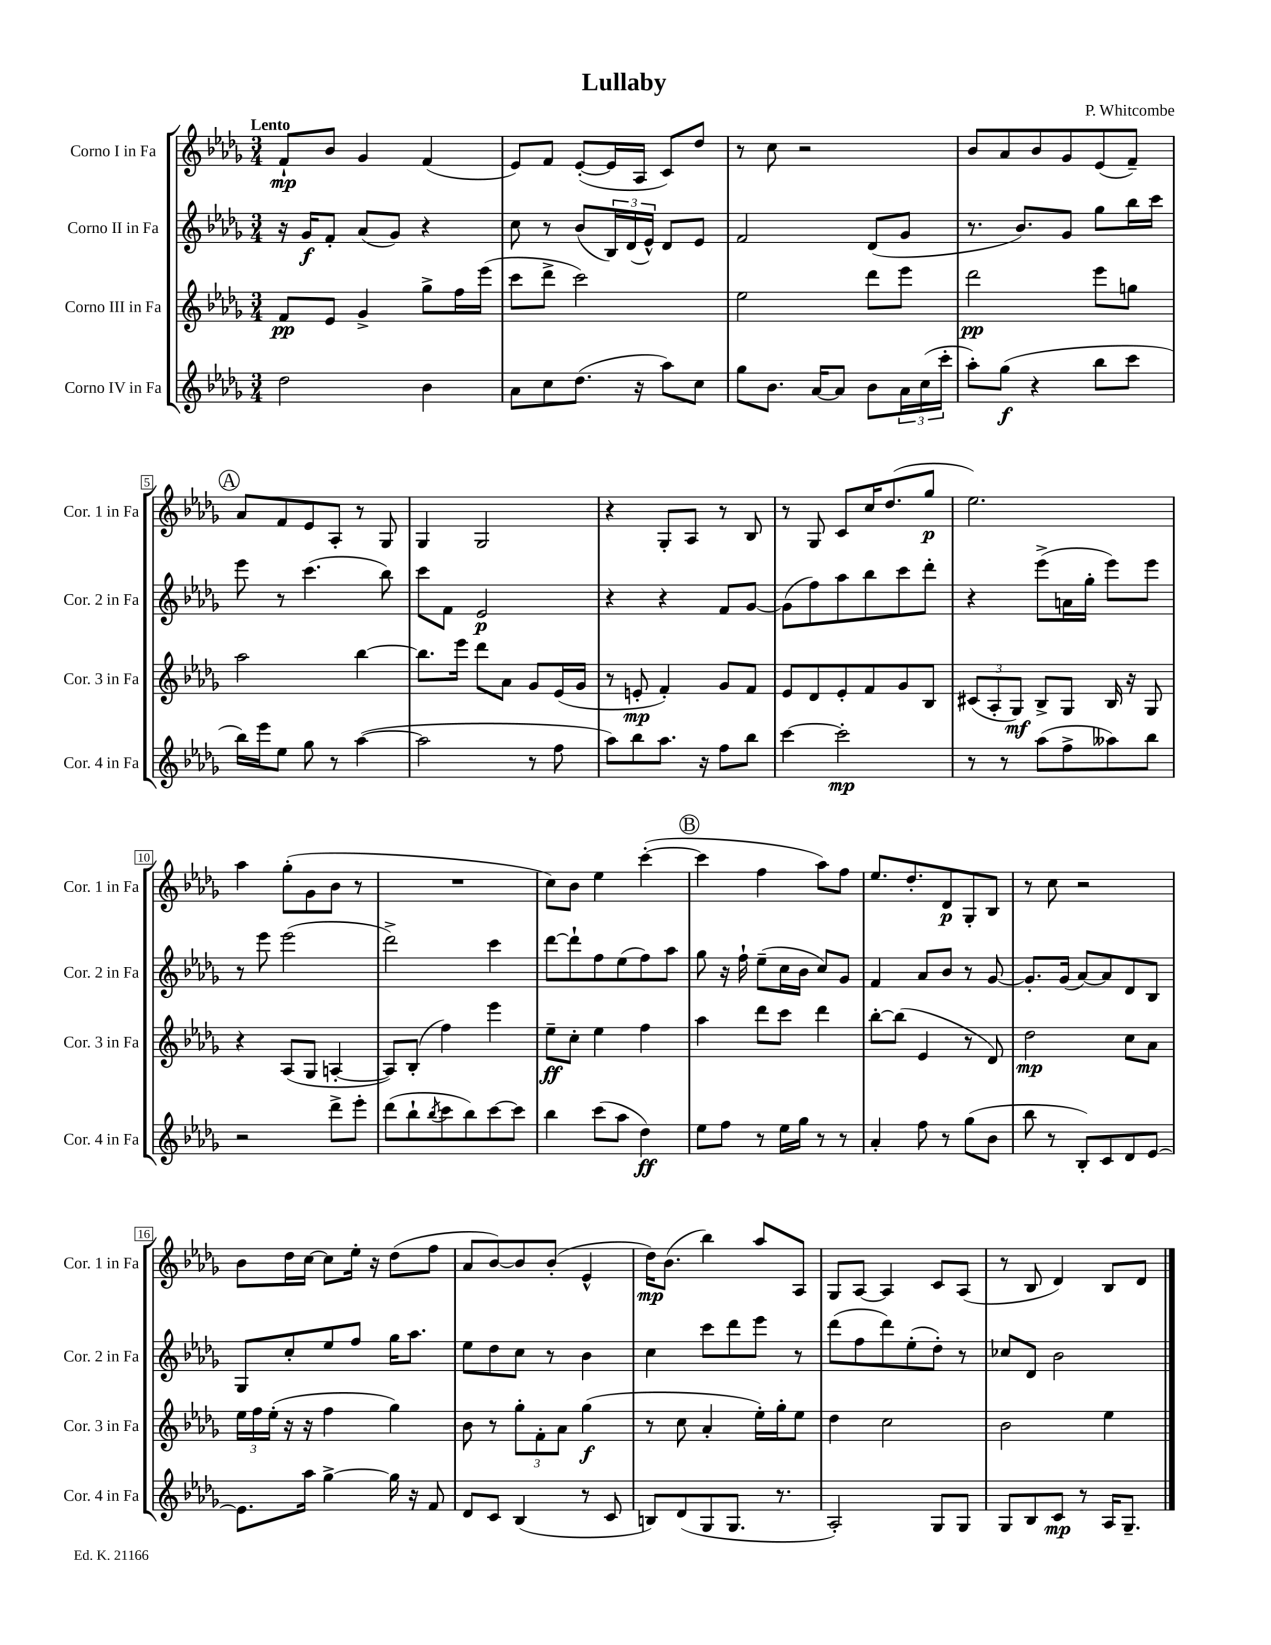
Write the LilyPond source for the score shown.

\header { title = "Lullaby" composer = "P. Whitcombe" }
<<
\new StaffGroup <<
\new Staff = "s0" \with { instrumentName = "Corno I in Fa" shortInstrumentName = "Cor. 1 in Fa" } {
    \clef treble \key des \major \numericTimeSignature \time 3/4 \tempo "Lento"
    f'8-!\mp bes'8 ges'4 f'4( |
    ees'8) f'8 ees'8~-.( ees'16 aes16 c'8) des''8 |
    r8 c''8 r2 |
    bes'8 aes'8 bes'8 ges'8 ees'8( f'8--) |
    \mark \markup { \circle "A" } aes'8 f'8 ees'8 aes8-. r8 ges8 |
    ges4 ges2 |
    r4 ges8-. aes8 r8 bes8 |
    r8 ges8 c'8 c''16 des''8.( ges''8\p |
    ees''2.) |
    aes''4 ges''8-.( ges'8 bes'8 r8 |
    R2. |
    c''8) bes'8 ees''4 c'''4~-.( |
    \mark \markup { \circle "B" } c'''4 f''4 aes''8) f''8 |
    ees''8. des''8.-. des'8\p ges8-. bes8 |
    r8 c''8 r2 |
    bes'8 des''16 c''16~ c''8 ees''16-. r16 des''8( f''8 |
    aes'8 bes'8~) bes'8 bes'8-.( ees'4-^ |
    des''16\mp) bes'8.( bes''4) aes''8 aes8 |
    ges8 aes8~ aes4 c'8 aes8( |
    r8 bes8 des'4) bes8 des'8 \bar "|." |
}
\new Staff = "s1" \with { instrumentName = "Corno II in Fa" shortInstrumentName = "Cor. 2 in Fa" } {
    \clef treble \key des \major \numericTimeSignature \time 3/4
    r16 ges'16\f f'8-. aes'8( ges'8) r4 |
    c''8 r8 bes'8( \tuplet 3/2 { bes16) des'16( ees'16-^) } des'8 ees'8 |
    f'2 des'8( ges'8 |
    r8. bes'8.) ges'8 ges''8 bes''16 c'''16 |
    \mark \markup { \circle "A" } ees'''8 r8 c'''4.( bes''8) |
    c'''8 f'8 ees'2\p |
    r4 r4 f'8 ges'8~ |
    ges'8( f''8) aes''8 bes''8 c'''8 des'''8-. |
    r4 ees'''8->( a'16 ges''16-. ees'''8) ees'''8 |
    r8 ees'''8 ees'''2( |
    des'''2->) c'''4 |
    des'''8~ des'''8-! f''8 ees''8( f''8) aes''8 |
    \mark \markup { \circle "B" } ges''8 r16 f''16-! ees''8--( c''16 bes'16 c''8) ges'8 |
    f'4 aes'8 bes'8 r8 ges'8~ |
    ges'8.-. ges'16( aes'8~) aes'8 des'8 bes8 |
    ges8 c''8-. ees''8 f''8 ges''16 aes''8. |
    ees''8 des''8 c''8 r8 bes'4 |
    c''4 c'''8 des'''8 ees'''8 r8 |
    des'''8( f''8 des'''8) ees''8-.( des''8-.) r8 |
    ces''8 des'8 bes'2 \bar "|." |
}
\new Staff = "s2" \with { instrumentName = "Corno III in Fa" shortInstrumentName = "Cor. 3 in Fa" } {
    \clef treble \key des \major \numericTimeSignature \time 3/4
    f'8\pp ees'8 ges'4-> ges''8-> f''16 ees'''16( |
    c'''8 des'''8-> c'''2) |
    ees''2 des'''8 ees'''8 |
    des'''2\pp ees'''8 g''8 |
    \mark \markup { \circle "A" } aes''2 bes''4~ |
    bes''8. ees'''16 des'''8 aes'8 ges'8 ees'16( ges'16 |
    r8 e'8-.\mp f'4-.) ges'8 f'8 |
    ees'8 des'8 ees'8-. f'8 ges'8 bes8 |
    \tuplet 3/2 { cis'8( aes8-. ges8\mf) } bes8-> ges8 bes16 r16 ges8 |
    r4 aes8( ges8 a4~-. |
    a8) bes8-.( f''4) ees'''4 |
    ees''8--\ff c''8-. ees''4 f''4 |
    \mark \markup { \circle "B" } aes''4 des'''8 c'''8 des'''4 |
    bes''8~-. bes''8( ees'4 r8 des'8) |
    des''2\mp c''8 aes'8 |
    \tuplet 3/2 { ees''16 f''16 ees''16-.( } r16 r16 f''4 ges''4) |
    bes'8 r8 \tuplet 3/2 { ges''8-. f'8-. aes'8 } ges''4\f( |
    r8 c''8 aes'4-. ees''16-.) ges''16-. ees''8 |
    des''4 c''2 |
    bes'2 ees''4 \bar "|." |
}
\new Staff = "s3" \with { instrumentName = "Corno IV in Fa" shortInstrumentName = "Cor. 4 in Fa" } {
    \clef treble \key des \major \numericTimeSignature \time 3/4
    des''2 bes'4 |
    aes'8 c''8 des''8.( r16 aes''8) c''8 |
    ges''8 bes'8. aes'16~ aes'8 bes'8 \tuplet 3/2 { aes'16 c''16( c'''16-. } |
    aes''8-.) ges''8\f( r4 bes''8 c'''8 |
    \mark \markup { \circle "A" } bes''16) ees'''16 ees''8 ges''8 r8 aes''4~( |
    aes''2 r8 f''8 |
    aes''8) bes''8 aes''8. r16 f''8 bes''8 |
    c'''4~ c'''2-.\mp |
    r8 r8 aes''8( f''8-> aeses''8) bes''8 |
    r2 des'''8-> ees'''8-. |
    des'''8( bes''8-! \acciaccatura { bes''8 } c'''8 bes''8) c'''8~ c'''8 |
    bes''4 c'''8( aes''8 des''4\ff) |
    \mark \markup { \circle "B" } ees''8 f''8 r8 ees''16 ges''16 r8 r8 |
    aes'4-. f''8 r8 ges''8( bes'8 |
    bes''8 r8 bes8-.) c'8 des'8 ees'8~ |
    ees'8. aes''16 ges''4~-> ges''16 r16 f'8 |
    des'8 c'8 bes4( r8 c'8 |
    b8) des'8( ges8 ges8. r8. |
    aes2-.) ges8 ges8 |
    ges8 bes8 c'8\mp r8 aes16 ges8.-- \bar "|." |
}
>>
>>
\layout { \context { \Score \override BarNumber.stencil = #(make-stencil-boxer 0.1 0.3 ly:text-interface::print) } }
